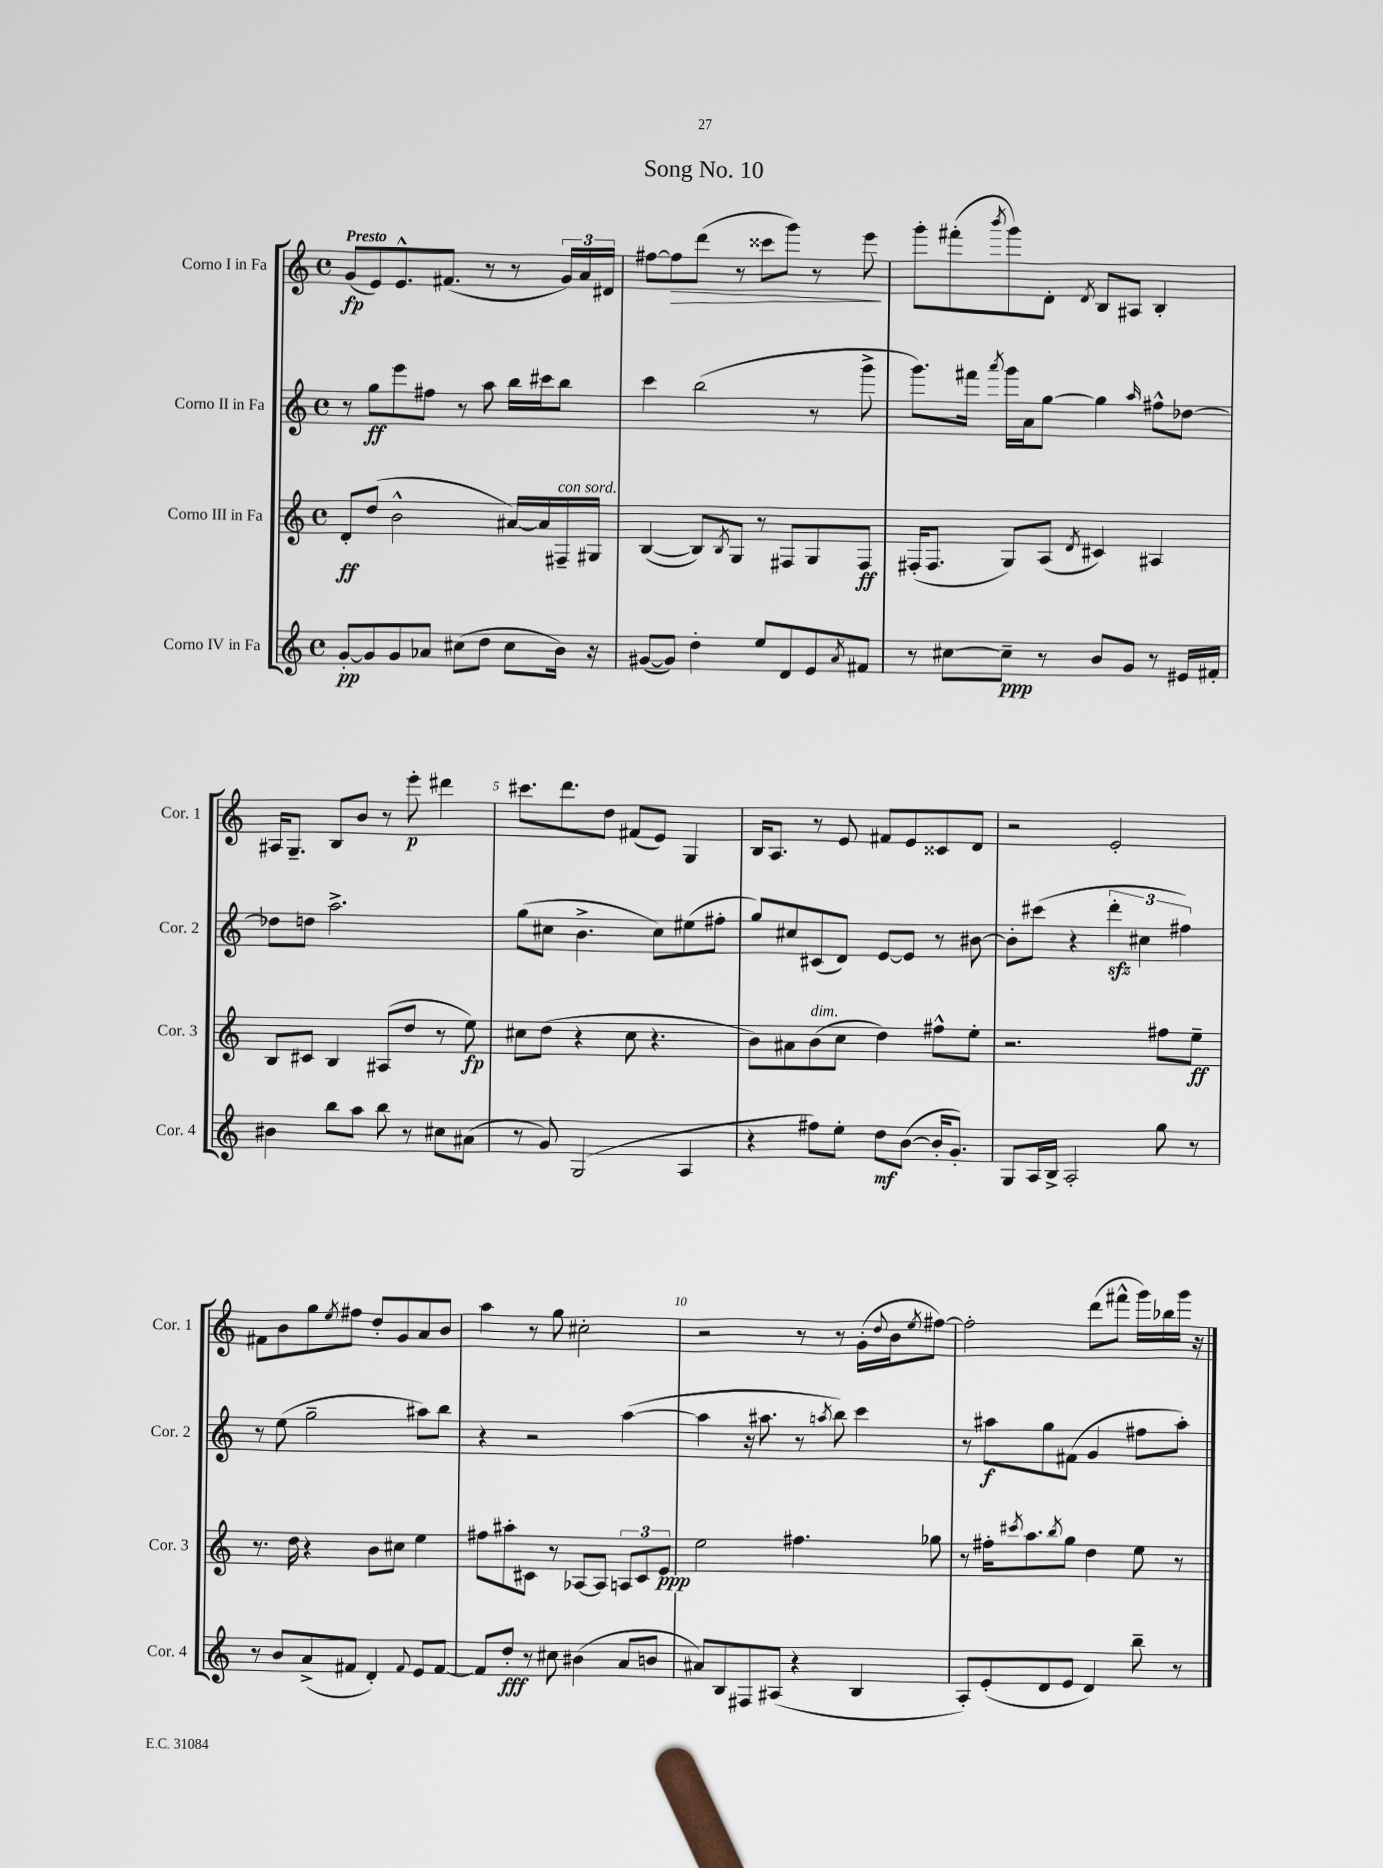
\header { title = "Song No. 10" }
<<
\new StaffGroup <<
\new Staff = "s0" \with { instrumentName = "Corno I in Fa" shortInstrumentName = "Cor. 1" } {
    \clef treble \key c \major \defaultTimeSignature \time 4/4 \tempo "Presto"
    g'8\fp( e'8) e'8.-^ fis'8.( r8 r8 \tuplet 3/2 { g'16) a'16 dis'16 } |
    fis''8~ fis''8\> d'''8( r8 cisis'''8 g'''8) r8 e'''8\! |
    g'''8-. fis'''8-.( \acciaccatura { b'''8 } g'''8) d'8-. \acciaccatura { d'8 } b8 ais8 b4-. |
    ais16 g8.-- b8 b'8 r8 e'''8-.\p dis'''4 |
    cis'''8. d'''8. d''8 fis'8( e'8) g4 |
    b16 a8. r8 e'8 fis'8 e'8 cisis'8 d'8 |
    r2 e'2-. |
    fis'8 b'8 g''8 \acciaccatura { e''8 } fis''8 d''8-. g'8 a'8 b'8 |
    a''4 r8 g''8 cis''2-. |
    r2 r8 r8 g'16-.( \appoggiatura { d''8 } b'16 \acciaccatura { e''8 } fis''8~) |
    fis''2-. d'''8( fis'''8-^ g'''16) bes''16 g'''16 r16 \bar "|." |
}
\new Staff = "s1" \with { instrumentName = "Corno II in Fa" shortInstrumentName = "Cor. 2" } {
    \clef treble \key c \major \defaultTimeSignature \time 4/4
    r8 g''8\ff e'''8 fis''8 r8 a''8 b''16 cis'''16 b''8 |
    c'''4 b''2( r8 g'''8-> |
    g'''8.) fis'''16 \acciaccatura { a'''8 } g'''16 a'16 g''8~ g''4 \grace { a''16 } fis''8-^ des''8~ |
    des''8 d''8 a''2.-> |
    g''8( cis''8 b'4.-> cis''8) eis''8( fis''8-. |
    g''8) cis''8 cis'8( d'8) e'8~ e'8 r8 bis'8~ |
    bis'8-. cis'''8( r4 \tuplet 3/2 { d'''4-.\sfz cis''4 fis''4) } |
    r8 e''8( g''2-- ais''8) b''8 |
    r4 r2 a''4~( |
    a''4 r16 ais''8. r8 \acciaccatura { a''8 } b''8) c'''4 |
    r8 ais''8\f g''8 fis'8( g'4 fis''8 ais''8-.) \bar "|." |
}
\new Staff = "s2" \with { instrumentName = "Corno III in Fa" shortInstrumentName = "Cor. 3" } {
    \clef treble \key c \major \defaultTimeSignature \time 4/4
    d'8-.\ff d''8( b'2-^ ais'16~) ais'16 fis16--^\markup { \italic "con sord." } gis16 |
    b4~( b8) \acciaccatura { b8 } g8 r8 fis8 g8 fis8\ff |
    fis16-.( fis8. g8) a8( \acciaccatura { d'8 } cis'4) ais4 |
    b8 cis'8 b4 ais8( d''8 r8 e''8\fp) |
    cis''8 d''8( r4 cis''8 r4. |
    b'8) ais'8 b'8^\markup { \italic "dim." }( c''8 d''4) fis''8-^ e''8-. |
    r2. fis''8 e''8--\ff |
    r8. d''16 r4 b'8 cis''8 e''4 |
    fis''8 ais''8-. cis'8 r8 aes8~ aes8 \tuplet 3/2 { a8 cis'8 e'8\ppp } |
    e''2 fis''4. ges''8 |
    r8 fis''16-. \acciaccatura { cis'''8 } a''8. \acciaccatura { b''8 } g''8 d''4 e''8 r8 \bar "|." |
}
\new Staff = "s3" \with { instrumentName = "Corno IV in Fa" shortInstrumentName = "Cor. 4" } {
    \clef treble \key c \major \defaultTimeSignature \time 4/4
    g'8~-.\pp g'8 g'8 aes'8 cis''8( d''8 cis''8 b'16) r16 |
    gis'8~( gis'8) d''4-. e''8 d'8 e'8 \acciaccatura { a'8 } fis'8 |
    r8 cis''8~ cis''8--\ppp r8 b'8 g'8 r8 eis'16 fis'16-. |
    bis'4 b''8 a''8 b''8 r8 cis''8 ais'8( |
    r8 g'8) g2( a4 |
    r4 fis''8) e''8-. d''8\mf b'8~( b'16-. g'8.-.) |
    g8 a16 b16-> a2-. g''8 r8 |
    r8 b'8 a'8->( fis'8 d'4-.) \appoggiatura { fis'8 } e'8 fis'8~ |
    fis'8 d''8-.\fff r8 cis''8 bis'4( a'8 b'8 |
    ais'8) b8 fis8 ais8( r4 b4 |
    a8-.) e'8-.( d'8 e'8 d'4) b''8-- r8 \bar "|." |
}
>>
>>
\layout { \context { \Score \override BarNumber.break-visibility = ##(#f #t #t) barNumberVisibility = #(every-nth-bar-number-visible 5) } }
